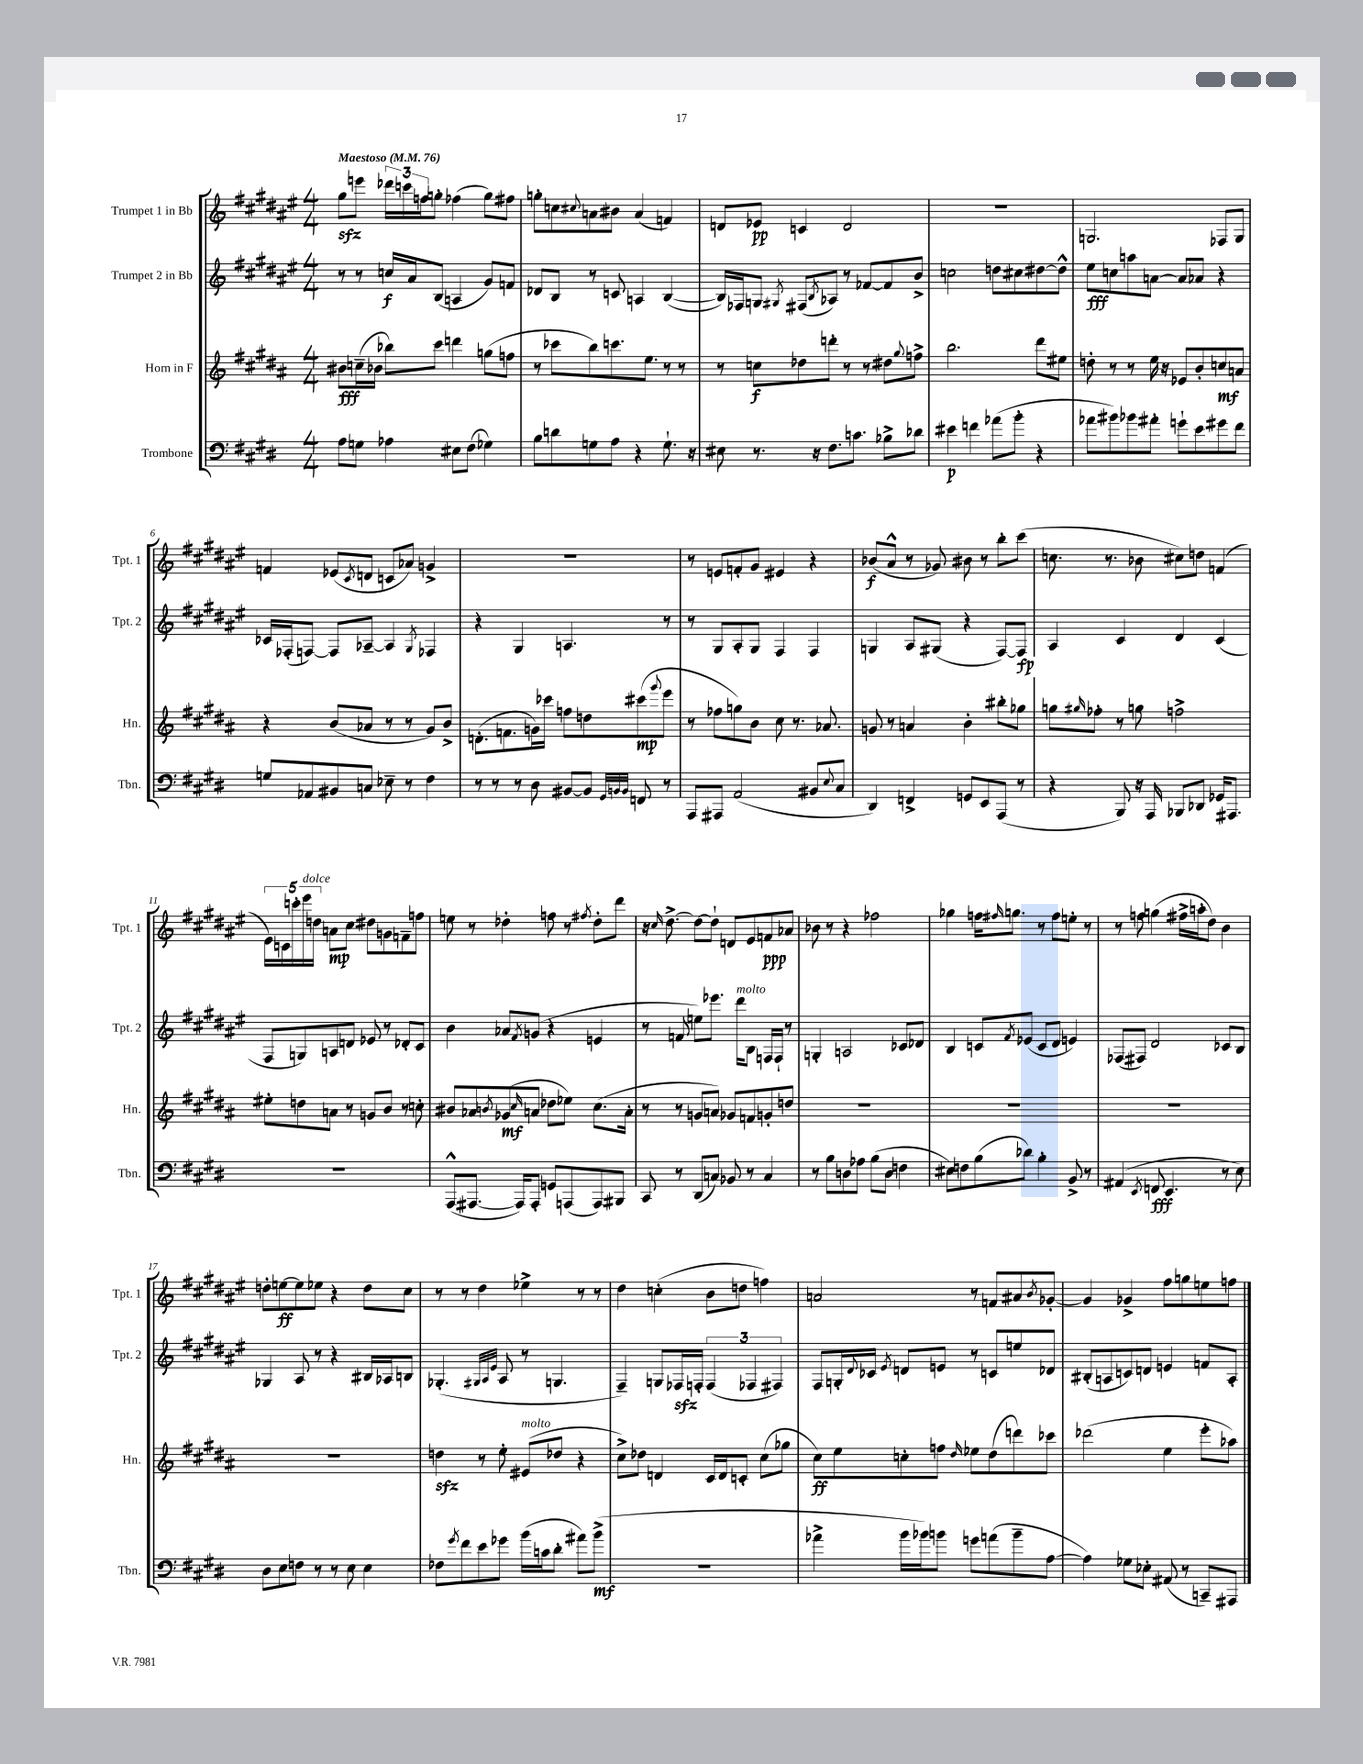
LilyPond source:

<<
\new StaffGroup <<
\new Staff = "s0" \with { instrumentName = "Trumpet 1 in Bb" shortInstrumentName = "Tpt. 1" } {
    \clef treble \key fis \major \numericTimeSignature \time 4/4 \tempo "Maestoso" 4 = 76
    gis''8\sfz e'''8 \tuplet 3/2 { des'''16 c'''16 f''16 } g''8-. fes''4( g''8) fis''8 |
    g''8-. c''8 \appoggiatura { cis''8 } a'8 bis'8 a'4( f'4) |
    d'8 ees'8\pp c'4 d'2 |
    R1 |
    g2. fes8 g8 |
    f'4 ees'8( \acciaccatura { cis'8 } d'8 c'8 aes'8) g'4-> |
    R1 |
    r8 e'8 f'8-. gis'8 eis'4 r4 |
    bes'8\f( ais'8-^ r8 ges'8) bis'8 r8 b''8-. cis'''8( |
    c''8. r8. bes'8 cis''8) d''8 f'4( |
    \tuplet 5/4 { eis'16) c'16 c'''16-. eis'''16^\markup { \italic "dolce" } d''16 } a'8\mp cis''8 dis''8 g'8 f'8-- f''8 |
    e''8 r8 des''4-. f''8 r8 \acciaccatura { fis''8 } des''8-. dis'''8 |
    r16 \grace { cis''16 } dis''8.~-> dis''8~ dis''8-! d'8 eis'8 f'8\ppp aes'8 |
    bes'8 r8 r4 fes''2 |
    ges''4 f''16 \grace { fis''16 } g''8. r8 fis''8 e''8-. r8 |
    r8 f''8 g''4( fis''16-> a''16-. dis''8) b'4 |
    d''8-. e''8~\ff e''8 ees''8 r4 d''8 cis''8 |
    r8 r8 dis''4 ees''4-> r8 r8 |
    dis''4 c''4-.( b'8 d''8 f''4) |
    a'2 r8 f'8 ais'8 \acciaccatura { b'8 } ges'8~-. |
    ges'4 ges'4-> fis''8 g''8 e''8 f''8 \bar "|." |
}
\new Staff = "s1" \with { instrumentName = "Trumpet 2 in Bb" shortInstrumentName = "Tpt. 2" } {
    \clef treble \key fis \major \numericTimeSignature \time 4/4
    r8 r8 c''16\f ais'16 b8( a4 gis'8) f'8 |
    des'8 b8 r8 c'8 a4 b4~( |
    b16) fes16 g8 \acciaccatura { gis8 } fis8( \acciaccatura { b8 } aes8) r8 fes'8~ fes'8 b'8-> |
    c''2 d''8 cis''8 dis''8~ dis''8-^ |
    eis''8\fff c''8 a''8 a'8~ a'8 aes'8 r4 |
    ces'16 fes16-.( f8~) f8 aes8~-- aes4 \acciaccatura { gis8 } fes4 |
    r4 gis4 a4. r8 |
    r8 gis8 ais8-. gis8 fis4 fis4 |
    g4 ais8 gis8( r4 fis8~) fis8\fp |
    ais4 cis'4 dis'4 cis'4( |
    fis8 g8) a8 d'8 ees'8 r8 des'8-. cis'8 |
    b'4 aes'8 \acciaccatura { fis'8 } g'8( r4 e'4 |
    r8 f'8 e''8) ees'''8. dis'''16^\markup { \italic "molto" } b8 f16 f16-! r8 |
    g4-. a2 ces'8 des'8 |
    b4 c'8 \acciaccatura { fis'8 } ees'8( c'8 dis'8 e'4) |
    fes8( fis8) dis'2 ces'8 b8 |
    ges4 ais8 r8 r4 bis16 aes16 b8 |
    ges4.-.( \grace { gis32 ais32 eis'32 } ais8 r8 g4. |
    fis4--) g8 fes16\sfz f16-. \tuplet 3/2 { f4( fes4 fis4) } |
    fis8 g16-. \appoggiatura { dis'8 } ces'16 \acciaccatura { eis'8 } d'8 e'8 r8 c'8 e''8 des'8 |
    bis8-.( a8 c'8) d'8 e'4 f'8 a8-. \bar "|." |
}
\new Staff = "s2" \with { instrumentName = "Horn in F" shortInstrumentName = "Hn." } {
    \clef treble \key b \major \numericTimeSignature \time 4/4
    bis'8\fff c''16--( bes'16 bes''8) cis'''8 d'''4 g''8( f''8 |
    r8 ces'''8 b''8) c'''8. e''8. r8 r8 |
    r8 c''8\f des''8 d'''8-. r8 r8 dis''8 \appoggiatura { gis''8 } f''8-> |
    b''2. dis'''8 eis''8 |
    d''8-. r8 r8 e''16 r16 ees'8 b'8-. c''8\mf a'8 |
    r4 b'8( aes'8 r8 r8 gis'8) b'8-> |
    d'8.-.( f'8. g'16) ces'''16 f''8 d''8 cis'''8\mp( \appoggiatura { gis'''8 } e'''8 |
    r8 fes''8 g''8) b'8 cis''8 r8. aes'8. |
    g'8 r8 a'4 b'4-. bis''8-. ges''8 |
    g''8 \grace { gis''16 } fes''8-. r8 g''8 f''2-> |
    eis''8-. d''8 a'8 r8 g'8 b'8 r8 c''8-. |
    bis'8 aes'8 \acciaccatura { b'8 } ges'8\mf( \grace { cis''16 } a'8 des''8 ees''8) cis''8.( a'16-. |
    r8 r8 g'8 a'8) ges'8 f'8 g'8-. d''8 |
    R1 |
    R1 |
    R1 |
    R1 |
    d''4\sfz r8 e''8-. eis'8^\markup { \italic "molto" }( des''8 r4 |
    cis''8->) des''8 d'4 cis'16 d'16 c'8-. cis''8( ges''8 |
    cis''8\ff) e''8 c''8-. f''8 \grace { dis''16 } ees''8 dis''8( d'''8) ces'''8 |
    des'''2( e''4 e'''8-. aes''8) \bar "|." |
}
\new Staff = "s3" \with { instrumentName = "Trombone" shortInstrumentName = "Tbn." } {
    \clef bass \key e \major \numericTimeSignature \time 4/4
    a8 g8 aes4 eis8 fis8( ges4) |
    b8 d'8 g8 a8 r4 g8.-! r16 |
    eis8 r8. r16 fis8. c'8. bes8-> des'8 |
    eis'4\p f'4 aes'8( b'8-. r4 |
    aes'8 bis'8) bes'8 ais'8-. g'8-! e'8 gis'8 fis'8 |
    g8 aes,8 bis,8 c8 ees8-- r8 fis4 |
    r8 r8 r8 dis8 bis,8~ bis,8 \grace { gis,32 b,32 b,32 } f,8 r8 |
    a,,8 ais,,8 a,2( bis,8 \appoggiatura { e8 } cis8 |
    dis,4) f,4-> g,8 e,8 a,,8( r8 |
    r4 b,,8) r16 a,,16 bes,,8 des,8 ges,16 ais,,8. |
    R1 |
    a,,8-^( ais,,8.~ ais,,16) ais,,8-. g,8 a,,8( a,,8) bis,,8 |
    cis,8 r8 dis,8( c8) bes,8 r8 c4 |
    r8 b8 d8 aes8 b8( d8 f4 |
    eis8) f8 b8( des'8) b4-. b,8-> r8 |
    ais,4( \acciaccatura { e,8 } f,8\fff e,4. r8 e8) |
    dis8 e8 f8 r8 r8 e8 e4 |
    fes8 \acciaccatura { gis'8 } fis'8 e'8 ges'8 b'16( c'16 dis'8-. ais'8) b'8->\mf( |
    R1 |
    aes'4-> b'16 bes'16) b'8 g'8 a'8( b'8-- a8~ |
    a4) ges8 ees8-. ais,8( r8 c,8--) ais,,8 \bar "|." |
}
>>
>>
